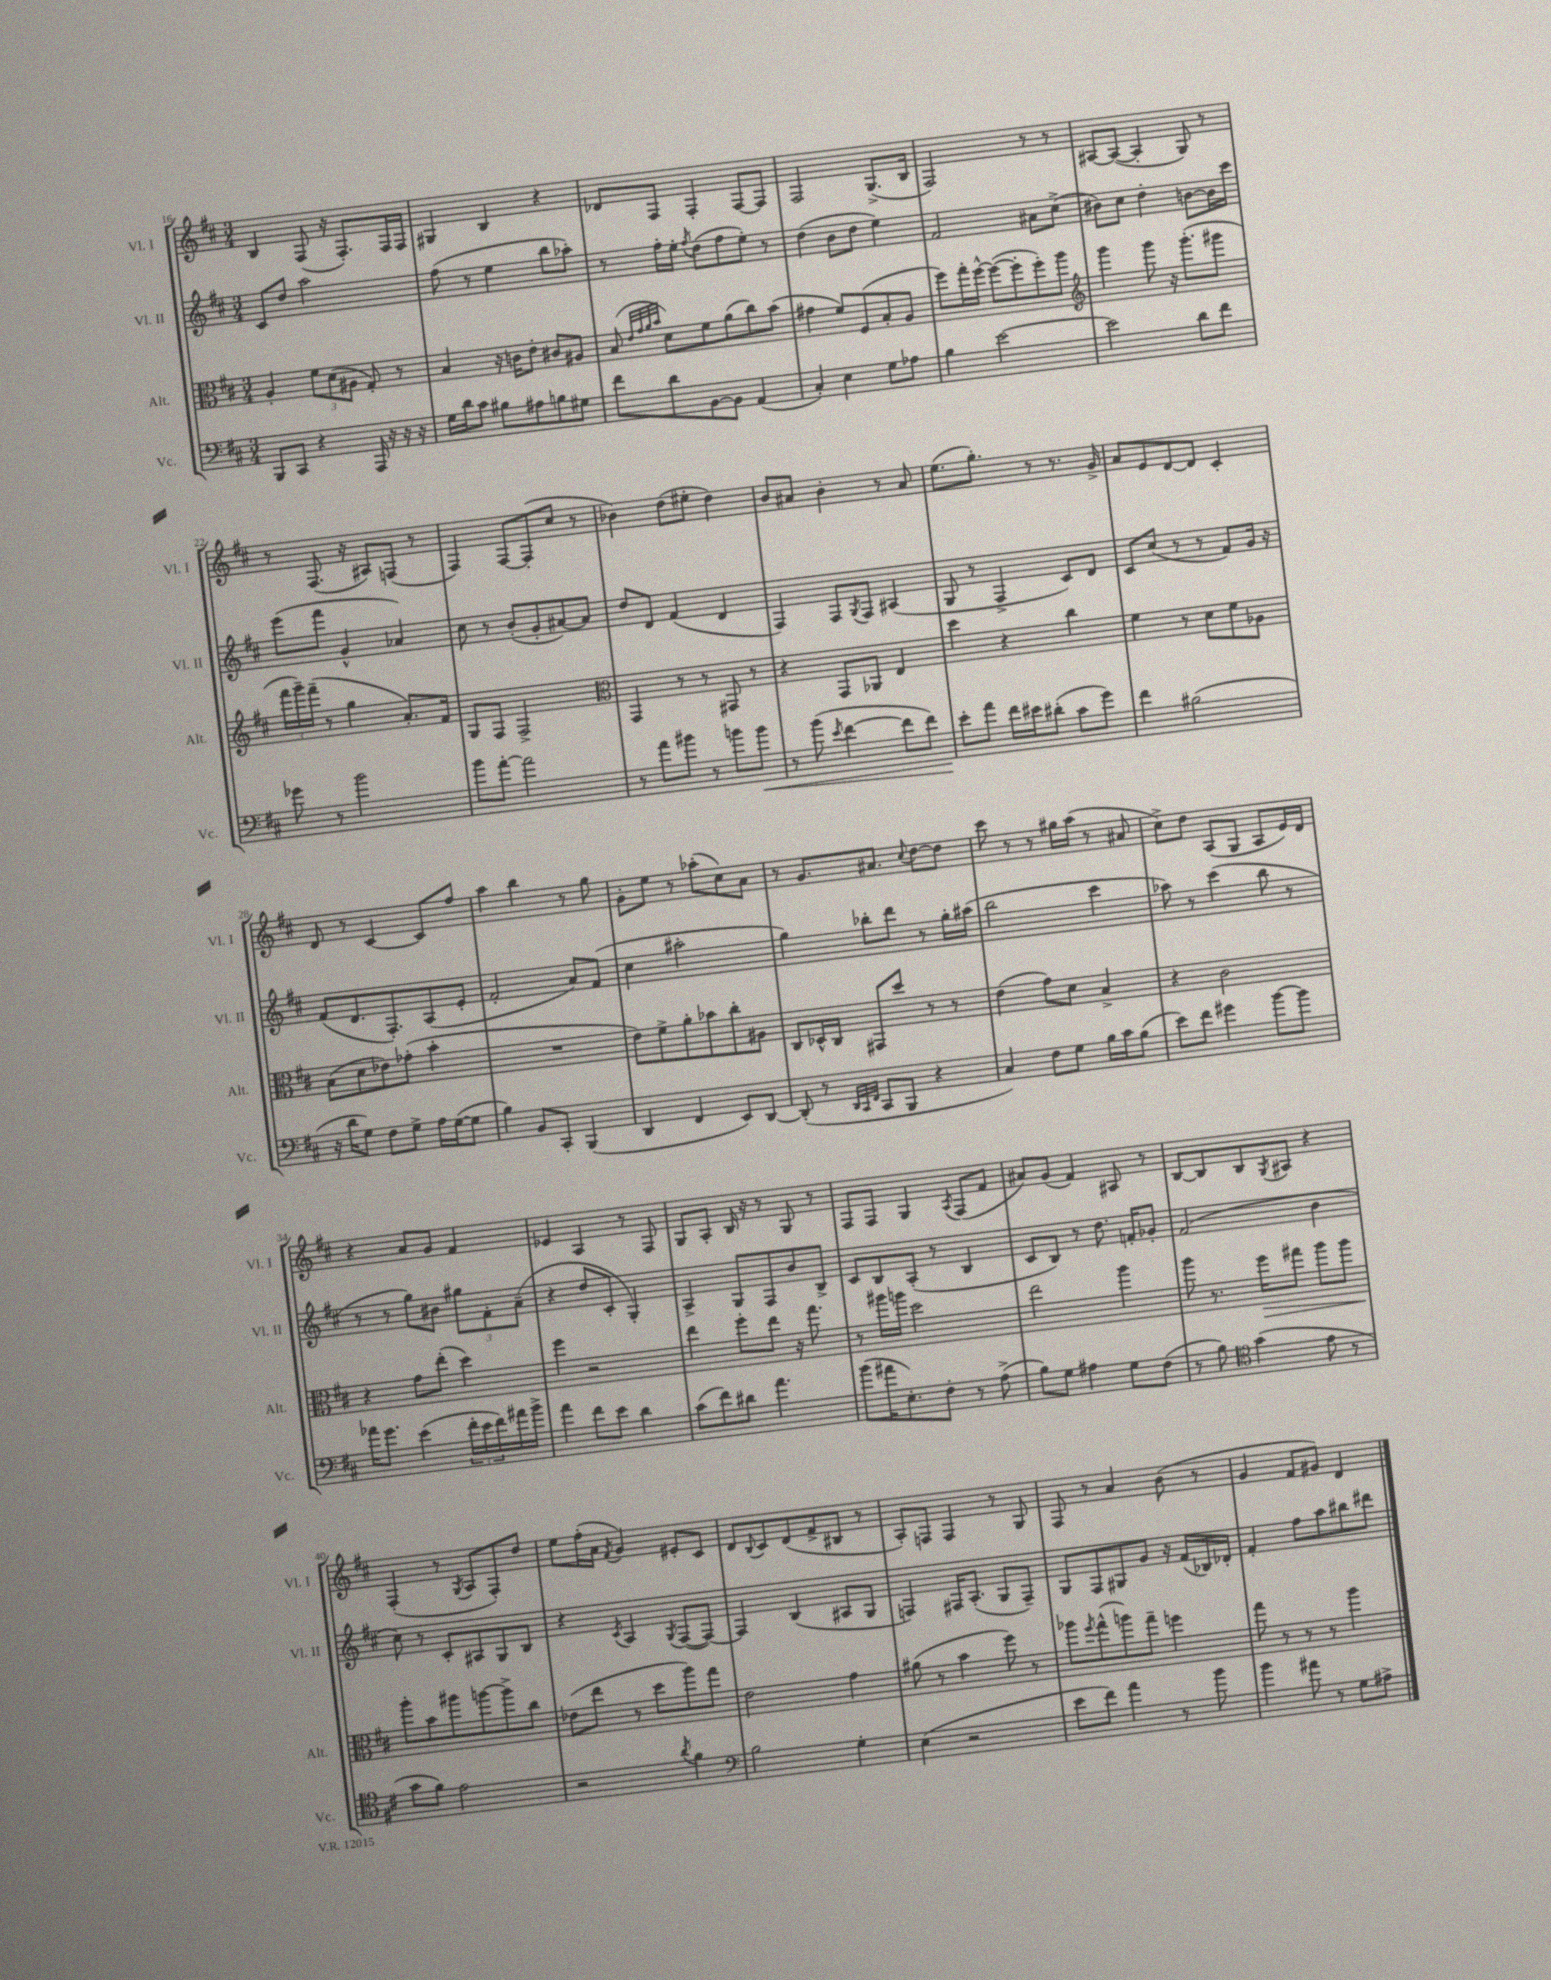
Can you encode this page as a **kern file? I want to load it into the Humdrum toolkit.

**kern	**dynam	**kern	**dynam	**kern	**kern
*part4	*part4	*part3	*part3	*part2	*part1
*staff4	*staff4	*staff3	*staff3	*staff2	*staff1
*I"Vc.	*	*I"Alt.	*	*I"Vl. II	*I"Vl. I
*I'Vc.	*	*I'Alt.	*	*I'Vl. II	*I'Vl. I
*clefF4	*	*clefC3	*	*clefG2	*clefG2
*k[f#c#]	*	*k[f#c#]	*	*k[f#c#]	*k[f#c#]
*M3/4	*	*M3/4	*	*M3/4	*M3/4
=16	=16	=16	=16	=16	=16
8BBB/L	.	4A'/	.	8c#/L	4B/
8CC#/J	.	.	.	8dd/J	.
4r	.	12f#\L	.	2aa\	(8F#/
.	.	(12d\	.	.	.
.	.	.	.	.	16r
.	.	12A#X\J	.	.	.
.	.	.	.	.	8.F#'/L)
16AAA/	.	8G'/)	.	.	.
16r	.	.	.	.	.
16r	.	8r	.	.	16F#/L
16r	.	.	.	.	16F#/JJ
=17	=17	=17	=17	=17	=17
16G\LL	.	4B/	.	(8ff#\	4G#X/
16d\J	.	.	.	.	.
8c#\J	.	.	.	8r	.
8B#X\L	.	16r	.	4ee\	4B/
.	.	16cn\KL	.	.	.
8A#X\	.	8e'\J	.	.	.
8Bn\	.	8c#X/L	.	8bb\L	4r
8G#X\J	.	8A#X/J	.	8aa-X'\J)	.
=18	=18	=18	=18	=18	=18
8f#\L	.	(8B/	.	8r	8d-X/L
.	.	32qqe/LLL	.	.	.
.	.	32qqg/	.	.	.
.	.	32qqa/	.	.	.
.	.	32qqb/JJJ	.	.	.
8d\	.	8d\L)	.	16ff#'\LL	8F#/J
.	.	.	.	16ee'\JJ	.
.	.	.	.	8qff#/	.
[8BB\	.	8f#\	.	(8dd\L	4F#'/
8BB\J]	.	(8a\	.	8ff#\	.
(4AA/	.	8cc#\)	.	8ee'\J)	[8F#/L
.	.	(8b\J	.	8r	8F#/J]
=19	=19	=19	=19	=19	=19
4C#'/)	.	4g#X\	.	(4dd\	2F#/
4E\	.	8f#/L)	.	8b\L	.
.	.	(8F#/	.	8dd\J	.
8G\L	.	8B'/	.	4ee\)	(8.G^/L
8A-X\J	.	8A/J	.	.	.
.	.	.	.	.	16B/Jk
=20	=20	=20	=20	=20	=20
4B\	.	8ff#\L)	.	2f#/	2F#/)
.	.	16gg'\L	.	.	.
.	.	[16ff#^^\JJ	.	.	.
[2e\	.	(8ff#\L_	.	.	.
.	.	8ff#'\]	.	.	.
.	.	8ff#'\)	.	8a#X\L	8r
.	.	8aa\J	.	(8cc#^\J	8r
=21	=21	=21	=21	=21	=21
*	*	*clefG2	*	*	*
2e\]	.	4ggg\	.	8b#X\L)	[8A#X/L
.	.	.	.	8cc#\J	(8A#/J_
.	.	8ggg\	.	4dd'\	4A#'/]
.	.	16r	.	.	.
.	.	(8.ggg'\L	.	.	.
8d\L	.	.	.	[8bn\L	8G/)
8f#\J	.	8ggg#X\J	.	16b\L]	8r
.	.	.	.	16ccc#\JJ	.
!!LO:LB:g=z
=22	=22	=22	=22	=22	=22
8g-X\	.	24fff#\LL	.	(8eee\L	8r
.	.	24ggg~\)	.	.	.
.	.	(24fff#~\JJ	.	.	.
8r	.	8r	.	8fff#\J	(8.F#/
2b\	.	4gg\	.	4g^^/	.
.	.	.	.	.	16r
.	.	.	.	.	8A#X/L)
.	.	8.a'/L)	.	4a-X/)	(8Fn/J
.	.	.	.	.	8r
.	.	16f#/Jk	.	.	.
=23	=23	=23	=23	=23	=23
8b\L	.	8G/L	.	8cc#\	4F#/)
[8a'\J	.	8F#/J	.	8r	.
2a\]	.	2F#^/	.	(8b'/L	[8F#/L
.	.	.	.	8g'/	(8F#'/]
.	.	.	.	[8a#X/)	8cc#/J
.	.	.	.	8a#/J]	8r
=24	=24	=24	=24	=24	=24
*	*	*clefC3	*	*	*
8r	.	4GG/	.	8dd/L	4b-X\)
8a\L	.	.	.	8d/J	.
8b#X\J	.	8r	.	(4f#/	(8dd\L
8r	.	8r	.	.	8ee#X'\J
8bn\L	.	8GG#X/	.	4d/	4dd\)
!	!LO:HP:b	!	!	!	!
8b\J	<	8r	.	.	.
=25	=25	=25	=25	=25	=25
8r	.	4r	.	4F#/)	8b/L
(8b\	.	.	.	.	8a#X/J
8qe/	.	.	.	.	.
[4f#\	.	8GG/L	.	8F#/L	4b'\
.	.	.	.	8qG/	.
.	.	8AA-X/J	.	8F#/J	.
8f#\L]	.	4E/	.	(4A#X/	8r
8f#\J)	.	.	.	.	8a#/
=26	=26	=26	=26	=26	=26
8e'\L	.	4dd\	.	8G/	(8.ee\L
8a\J	[	.	.	8r	.
.	.	.	.	.	8.gg'\J)
16f#\LL	.	4r	.	4F#^/	.
16e#X\J	.	.	.	.	.
(8d#X'\J	.	.	.	.	8r
8c#\L	.	4cc#\	.	8c#/L)	8.r
8g\J)	.	.	.	8d/J	.
.	.	.	.	.	16g^/
=27	=27	=27	=27	=27	=27
4f#\	.	4f#\	.	8c#/L	8a/L
.	.	.	.	(8cc#/J	8e/
(2B#X\	.	8r	.	8r	[8d/
.	.	8d\L	.	8r	8d/J]
.	.	8f#\	.	8f#/L)	4c#'/
.	.	8A-X\J	.	16g/Jk	.
.	.	.	.	16r	.
!!LO:LB:g=z
=28	=28	=28	=28	=28	=28
16r	.	(8B\L	.	(8f#/L	8d/
16d\KL	.	.	.	.	.
8G\J)	.	8d\	.	8.d/	8r
8F#\L	.	8e-X\)	.	.	[4c#/
.	.	.	.	8.F#'/)	.
8G^\J	.	(8g-X'\J	.	.	.
16A\LL	.	4b'\	.	(8A/	8c#/L]
([16G\J	.	.	.	.	.
8G\J]	.	.	.	8e'/J	8ff#/J
=29	=29	=29	=29	=29	=29
4B\)	.	2.r	.	2f#'/	4aa\
8BB/L	.	.	.	.	4bb\
8CC#'/J	.	.	.	.	.
(4BBB/	.	.	.	8a/L)	8r
.	.	.	.	(8f#/J	8gg\
=30	=30	=30	=30	=30	=30
4DD/	.	8e\L)	.	4cc#\	8g'\L
.	.	8f#^\	.	.	8ee\J
4FF#/	.	8a'\	.	2aa#X'\	8r
.	.	8b-X\	.	.	(8aa-X'\L
8EE/L)	.	8cc#'\	.	.	8cc#\)
[8DD/J	.	8A#X\J	.	.	8a\J
=31	=31	=31	=31	=31	=31
(8DD'/]	.	8C#/L	.	4gg\)	8r
8r	.	16D-X^^/L	.	.	8.g/L
.	.	16C#/JJ	.	.	.
32qqDD/LLL	.	.	.	.	.
32qqCC#/	.	.	.	.	.
32qqFF#/JJJ	.	.	.	.	.
8CC#/L	.	8GG#X/L	.	8bb-X'\L	.
.	.	.	.	.	8.a#X/J
8BBB/J	.	8dd/J	.	8ddd\J	.
.	.	.	.	.	8qqcc#/
4r	.	8r	.	8r	[8dd\L
.	.	8r	.	16gg'\LL	8dd\J]
.	.	.	.	(16aa#X\JJ	.
=32	=32	=32	=32	=32	=32
4C#/)	.	(4e\	.	2bb\	8ccc#\
.	.	.	.	.	8r
8F#\L	.	8g\L)	.	.	8r
8G\J	.	8d\J	.	.	16gg#X\LL
.	.	.	.	.	(16aa\JJ
16B\LL	.	4B^/	.	4ccc#\	8r
16c#\J	.	.	.	.	.
(8B\J	.	.	.	.	8a#X/
=33	=33	=33	=33	=33	=33
8e\L)	.	4r	.	8aa-X\)	8cc#^\L)
8f#\J	.	.	.	8r	8dd\J
4g#X\	.	2c#\	.	(4ccc#\	(8A/L
.	.	.	.	.	8G/J
[8b\L	.	.	.	8bb\	8A/L
8b\J]	.	.	.	8r	16e/L)
.	.	.	.	.	16d/JJ
!!LO:LB:g=z
=34	=34	=34	=34	=34	=34
16a-X\KL	.	4r	.	8r	4r
8.g\J	.	.	.	.	.
.	.	.	.	8r	.
(4e\	.	8g\L	.	8gg\L)	8a/L
.	.	(8ee'\J	.	8b#X\J	8g/J
24f#'\LL	.	4dd\)	.	12gg#X\L	4f#/
24e\	.	.	.	.	.
24f#\)	.	.	.	12f#'\	.
16a#X\	.	.	.	.	.
.	.	.	.	(12a~\J	.
16b^\JJ	.	.	.	.	.
=35	=35	=35	=35	=35	=35
4a\	.	4ff#\	.	4r	4e-X/
8f#\L	.	2r	.	8dd/L	4A/
8e\J	.	.	.	8c#'/J	.
4d\	.	.	.	4G'/)	8r
.	.	.	.	.	8F#/
=36	=36	=36	=36	=36	=36
(8c#\L	.	4ee\	.	4A^/	8G/L
8f#\)	.	.	.	.	8A'/J
8d#X\J	.	8ff#'\L	.	8G/L	16B/
.	.	.	.	.	16r
4.a\	.	8ee\J	.	8F#/	8r
.	.	16r	.	8b/	8G/
.	.	8.gg\	.	.	.
.	.	.	.	8B^/J	8r
=37	=37	=37	=37	=37	=37
(8b\L	.	8r	.	8c#/L	8F#/L
16a#X\K	.	16aa#X\LL	.	8B/	8F#/J
8.E'\)	.	16aan\JJ	.	.	.
.	.	2dd\	.	(8A'/J	4G/
8F#'\J	.	.	.	8r	.
.	.	.	.	.	8qA/
8r	.	.	.	4B/	(8F#/L
(8A^\	.	.	.	.	8f#/J
=38	=38	=38	=38	=38	=38
8B\L)	.	2ee\	.	8c#/L	8a#X/L)
8G\J	.	.	.	8B/J)	(8g/J
4A#X\	.	.	.	8r	4f#/)
.	.	.	.	8.dd\	.
8G\L	.	4aa\	.	.	8A#X/
.	.	.	.	16fn'/KL	.
(8F#\J	.	.	.	8g-X'/J	8r
=39	=39	=39	=39	=39	=39
8r	.	8aa\	.	(2f#/	[8B/L
8B\)	.	8.r	.	.	8B/]
*clefC4	*	*	*	*	*
(4g\	.	.	.	.	8B/
!	!	!	!LO:HP:b	!	!
.	.	16ff#\KL	>	.	.
.	.	.	.	.	8qG/
.	.	8gg#X\J	.	.	8A#X/J
8e\	.	8aa\L	.	4b\	4r
8r	.	8aa\J	.	.	.
!!LO:LB:g=z
=40	=40	=40	=40	=40	=40
8g\L	.	8aa'\L	.	8cc#\)	(4F#'/
8f#\J)	.	8b\	]	8r	.
2e\	.	8aa#X\	.	8c#'/L	8r
.	.	.	.	.	8qG/
.	.	[8aan\	.	8A#X/	8A/L
.	.	8aa^\]	.	8G/	8F#'/)
.	.	8cc#\J	.	8B/J	8dd/J
=41	=41	=41	=41	=41	=41
2r	.	(8e-X\L	.	4r	8ee\L
.	.	8ee\J	.	.	(16ff#'\L
.	.	.	.	.	16a\JJ
.	.	.	.	8qc#/	8qf#/
.	.	8r	.	4A/	4g/)
.	.	8dd\L	.	.	.
8qa/	.	.	.	8qG/	.
4f#\	.	8aa\)	.	([8F#/L	8e#X'/L
.	.	8gg\J	.	8F#/J_)	8c#/J
=42	=42	=42	=42	=42	=42
*clefF4	*	*	*	*	*
2B\	.	2e\	.	4F#/]	8d/L
.	.	.	.	.	8qqB/
.	.	.	.	.	8c#/
.	.	.	.	(4B/	(8d/
.	.	.	.	.	8f#^/
4G'\	.	4g\	.	8A#X/L	8B#X/J
.	.	.	.	8G/J	8r
=43	=43	=43	=43	=43	=43
(4E\	.	(8a#X\	.	4Fn/)	8A'/L)
.	.	8r	.	.	8Fn/J
2r	.	4b\	.	16F#X/KL	4F/
.	.	.	.	(8.A'/J	.
.	.	8ff#\)	.	8G/L	8r
.	.	8r	.	8F#~/J)	8G/
=44	=44	=44	=44	=44	=44
8e\L	.	8aa-X\L	.	8G/L	8F#/
.	.	8qff#/	.	.	.
8f#\J)	.	(8gg^^\	.	8F#/	8r
4a\	.	8aan\)	.	8G#X/	4a/
.	.	8gg~\J	.	8g/J	.
8r	.	4ffn\	.	16r	(8b\
.	.	.	.	(16f#/LL	.
8b\	.	.	.	16B-X/)	8r
.	.	.	.	16d-X'/JJ	.
=45	=45	=45	=45	=45	=45
4b\	.	8gg\	.	4f#'/	4g/
.	.	8r	.	.	.
8a#X\	.	8r	.	8ff#\L	8f#/L
8r	.	8r	.	8aa\	8g#X/J)
8G\L	.	4aa\	.	8bb#X\	4d/
8A#X^\J	.	.	.	8ddd#X\J	.
==	==	==	==	==	==
*-	*-	*-	*-	*-	*-
